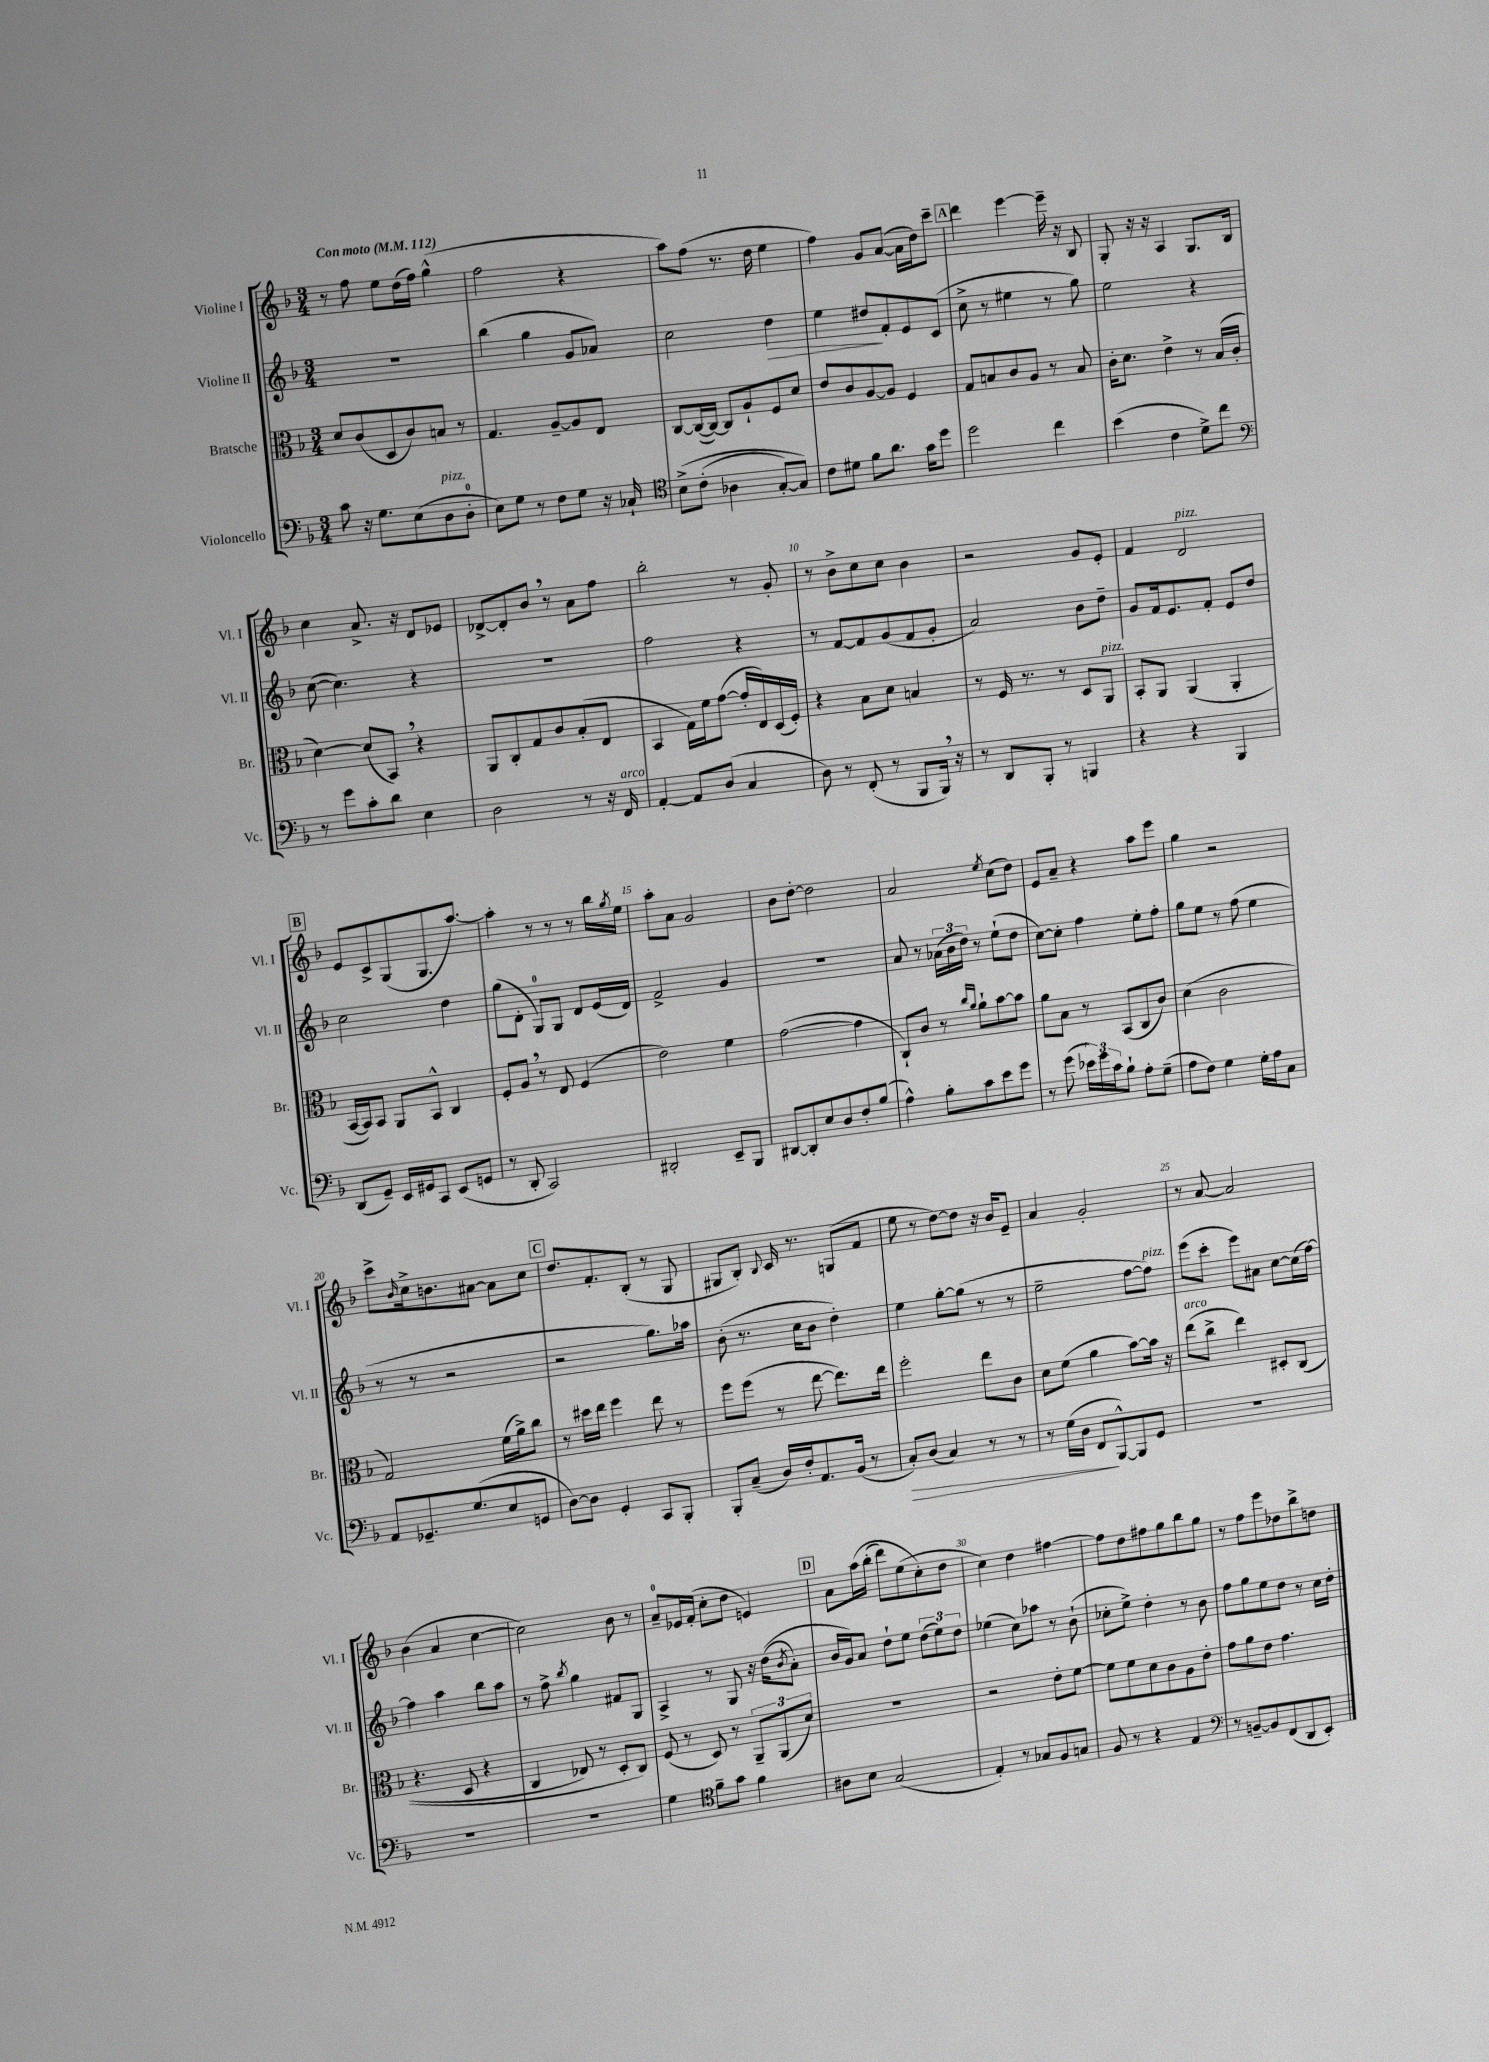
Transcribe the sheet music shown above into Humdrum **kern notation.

**kern	**kern	**kern	**kern
*staff4	*staff3	*staff2	*staff1
*clefF4	*clefC3	*clefG2	*clefG2
*k[b-]	*k[b-]	*k[b-]	*k[b-]
*M3/4	*M3/4	*M3/4	*M3/4
*MM112	*MM112	*MM112	*MM112
8c\	8d/L	2.r	8r
16r	(8c/	.	8ff\
8.G\L	.	.	.
.	8D/	.	8ee\L
(8E\	8c/)	.	(16dd\L
.	.	.	16ff\JJ)
8D\	8B/J	.	(4gg^^\
8D'\J	8r	.	.
=	=	=	=
8E\L)	4.G/	(4bb-\	2ff\
8G\J	.	.	.
8r	.	4gg\	.
8F\L	[8A~/L	.	.
8G\J	8A/]	8g/L	4r
16r	8E/J	8a-/J)	.
16C-`/	.	.	.
=	=	=	=
*clefC4	*	*	*
&(8B-^\L	[8C/L	2cc\	8aa\L)
(8c'\J	(16C/_L	.	(8ff\J
.	16C/_JJ)	.	.
4A-\	8C/]L	.	8.r
.	8A`/	.	.
.	.	.	16dd\
[8G'/L)	8F/	4dd\	4ee\
8G/]J&)	8d/J	.	.
=	=	=	=
8c\L	8e/L	4ee\	4ff\)
8d#\J	8c/	.	.
8f\L	[8A/	8dd#/L	8g/L
8.a\J	8A/]J	8f'/	([8a/J
.	4F/	8e/	16a\]LL
16g\LK	.	.	16dd\J)
8dd\J	.	(8c/J	8ccc~\J
=	=	=	=
2dd\	8G/L	8cc^\	4ddd\
.	8B/	8r	.
.	8c/	4ee#\	[4eee\
.	8A/J	.	.
4cc\	8r	8r	16eee~\]
.	.	.	16r
.	8B/	8gg\)	8B-/
=	=	=	=
(4b-\	16c'\LK	2ee\	8G'/
.	8.d\J	.	.
.	.	.	16r
.	.	.	16r
4c\	4e^\	.	4A/
8d^\L)	8r	4r	8.G/L
8cc\J	(16B-/LL	.	.
.	16c'/JJ	.	16B-/Jk
=	=	=	=
*clefF4	*	*	*
8r	[4d\)	([8cc\	4cc\
8g\L	.	4.cc\])	.
8c'\	(8d/]L	.	8.a^/
8d\J	8BB-/J)	.	.
.	.	.	16r
4E\	4r	4r	8d/L
.	.	.	8e-/J
=	=	=	=
2D\	8AA/L	2.r	[8d-^/L
.	8C'/	.	8d-'/]
.	8G/	.	8b-/J
.	8c/	.	8r
8r	(8B-'/	.	8a\L
16r	8E/J	.	8ff\J
16FF/	.	.	.
=	=	=	=
[4AA'/	4BB-/	2ff\	2bb-'\
8AA/]L	16G\LL)	.	.
.	16f\J	.	.
(8D/J	([8g\J	.	.
4C/	16g'/]LL	4r	8r
.	16E/)	.	.
.	(16D/	.	8g'/
.	16F'/JJ)	.	.
=	=	=	=
8D\)	4r	8r	8r
8r	.	[8f/L	8b-^\L
(8FF'/	8B-\L	8f/]	8cc\
8r	8d\J	(8g/	8cc\J
8BBB-/L	4B/	8f/	4b-\
16BBB-/Jk)	.	8g'/J	.
16r	.	.	.
=	=	=	=
8r	8r	2a/)	2r
8DD/L	16F/	.	.
.	8.r	.	.
8BBB-'/J	.	.	.
8r	8r	.	.
4BBB/	8D/L	8b-\L	8g/L
.	8AA/J	8dd~\J	8e'/J
=	=	=	=
4r	8BB-'/L	8g/L	4f/
.	8AA/J	16f/k	.
.	.	8.e/	.
4r	(4AA/	.	2d/
.	.	8f'/J	.
4BBB-/	4AA'/	8e/L	.
.	.	8dd/J	.
=	=	=	=
(8DD/L	[16BB-/LL	2cc\	8e/L
.	16BB-/]J)	.	.
8GG~/J)	8BB-/J	.	8c^/
16EE/LL	8AA/L	.	(8G/
16GG#/J	.	.	.
8CC/J	8BB-^^/J	.	8.G/
(8EE/L	4C/	4dd\	.
.	.	.	[8.aa/J)
8GG/J	.	.	.
=	=	=	=
8r	8F'/L	(8gg\L	4aa'\]
8DD'/	8A/J	8d'\J	.
2CC/)	8r	8G/L)	8r
.	8E/	8G/J	8r
.	(4F/	8d/L	8r
.	.	(16e/L	16bb-\LL
.	.	.	8qgg/
.	.	16d/JJ)	16ee\JJ
=	=	=	=
2DD#'/	2e\)	2f^/	8aa'\L
.	.	.	8a\J
.	.	.	2g/
8EE~/L	4f\	4g/	.
8BBB-/J	.	.	.
=	=	=	=
[8DD#/L	([2g\	2.r	8b-\L
8DD#'/]	.	.	[8dd'\J
8E/	.	.	2dd\]
8D/	.	.	.
8F'/	4g\]	.	.
(8B-/J	.	.	.
=	=	=	=
4A^^\)	8C`/L)	8a/	2a/
.	8c/J	8r	.
8B-'\L	8r	(24a-\LL	.
.	.	24b-\	.
.	.	24dd\JJ)	.
.	16qqcc/LL	.	.
.	16qqa/JJ	.	.
8c\	8a`\L	8r	.
.	.	.	8qee/
8e\	[8b-\	(8ee`\L	(8cc\L
8g\J	8b-\]J	8dd\J	8dd\J)
=	=	=	=
8r	8a\L	[8cc\L)	8e/L
(8g\	8B-\J	8cc'\]J	8a~/J
24e-\LL)	8r	4ff\	4r
24g\	.	.	.
24c\J	.	.	.
8B-`\J	(8BB-/L	.	.
8A'\L	8C/	8ee'\L	8aa\L
(8G~\J	8c/J)	8ff'\J	8eee\J
=	=	=	=
8A\L	(4d\	8gg\L	4gg\
8F\J)	.	8ee\J	.
4G\	2c\	8r	2r
.	.	(8ff\	.
16G'\LL	.	4ee\	.
16A\J	.	.	.
8C\J	.	.	.
=	=	=	=
8AA/L	2G/)	8r	8ccc^\L
.	.	.	16qqb-/
8.GG-~/	.	8r	16cc^\k
.	.	.	8.b\
.	.	2r	.
(8.G/	.	.	.
.	.	.	[8a#\J
8E/	(16f\LL	.	8a#\]L
.	16a^\J)	.	.
8GG/J	8cc\J	.	8cc\J
=	=	=	=
[8D\L)	8r	2r	8.dd/L
8D\]J	16dd#\LL	.	.
.	16ee\JJ	.	8.f'/
4GG'/	4ff\	.	.
.	.	.	(8B-'/J
8CC/L	8ee\	8.gg\L)	8r
8BBB-'/J	8r	.	8G/
.	.	16aa-\Jk	.
=	=	=	=
8BBB-'/L	8ff\L	(8b-'\	8G#/L
(8C~/J	(8ff\J	8.r	8B-'/J)
.	.	.	8qqB-/
16D/LL)	8r	.	16c/
16F'/J	.	16cc\LK	8.r
8.AA/	[8ee\	8b-\J	.
.	8.ee\]L)	4dd'\)	(8G/L
(16BB-/Jk	.	.	.
8r	.	.	8f/J
.	16ee\Jk	.	.
=	=	=	=
8C'/L)	2ff'\	4ee\	8ee\
(8D/J	.	.	8r
4C/)	.	[8gg'\L	[8dd\L)
.	.	(8gg\]J	8dd\]J
8r	8ee\L	8r	16r
.	.	.	16b-/LK
8r	8c\J	8r	8e~/J
=	=	=	=
8r	8d\L	2ee~\	4a/
(16G\LL	(8f\J	.	.
16D\JJ	.	.	.
8FF/L	4a\	.	2g'/
[8BBB-^^/)	.	.	.
8BBB-/]	[8b-\L)	[8ff\L	.
8GG/J	16b-\]Jk	8ff\]J)	.
.	16r	.	.
=	=	=	=
2.r	(8ee\L	(8eee\L	8r
.	8cc^\J	8ccc'\J	[8a/
.	4ee\)	8eee\L)	2a/]
.	.	8a#\J	.
.	8D#'/L	[8cc\L	.
.	&((8C/J	(16cc\]L	.
.	.	[16ff\JJ)	.
=	=	=	=
2.r	4.r	4ff\]	(4b-\
.	.	4aa\	4a/
.	8D/	.	.
.	4r	8bb-\L	[4cc\
.	.	8aa\J	.
=	=	=	=
2.r	4C/	8r	2cc\])
.	.	8ff^\	.
.	.	8qbb-/	.
.	8E-/)	4gg\	.
.	8r	.	.
.	8D'/L	8f#/L	8b-\
.	8C/J&)	8G/J	8r
=	=	=	=
4G\	(8F/	4A^/	8a~/L
.	8r	.	16e-/L
.	.	.	(16f'/JJ
*clefC4	*	*	*
8f~\L	8D/)	8r	8cc'\L
8g\J	8r	8G/	8dd\J
4f\	12AA~/L	16r	4e/)
.	.	&((16dd\LK	.
.	(12AA/	.	.
.	.	8qb-/	.
.	.	8a'\J)	.
.	12d/J)	.	.
=	=	=	=
8A#\L	2.r	16b-/LL	8a\L
.	.	16g/J&)	.
8B-\J	.	8a/J	&(16aa\L
.	.	.	(16bb-'\JJ
(2G/	.	8dd`\L	8ddd\L)
.	.	8ee\J	(8ee\
.	.	(12dd\L	8cc'\&)
.	.	12ee\)	.
.	.	.	8dd\J
.	.	12dd\J	.
=	=	=	=
4E'/)	2r	(4ee-\	4cc\)
8r	.	8cc\L)	4dd\
8G-/L	.	8aa-\J	.
8F/	8e'\L	8r	[4ff#\
8G/J	[8f\J	(8b-`\	.
=	=	=	=
8F/	8f\]L	8cc-'\L	8ff#\]L
8r	8f\	8ee^\J)	8dd\
4r	8d\	4dd'\	8ff#\
.	8c\	.	8gg\
4E/	8A\	8r	8bb-\
.	8e'\J	8b-\	8gg\J
=	=	=	=
*clefF4	*	*	*
8r	8g\L	8ff\L	8r
[8BB~/L	8a\	8gg\	8ff\L
8BB/]	8e\J	8ee\	8eee\
(8FF/	4.g\	8dd\J	8dd-\
8DD/	.	8r	8bb-^\
8EE'/J)	.	16cc\LL	8dd\J
.	.	16dd'\JJ	.
==	==	==	==
*-	*-	*-	*-
